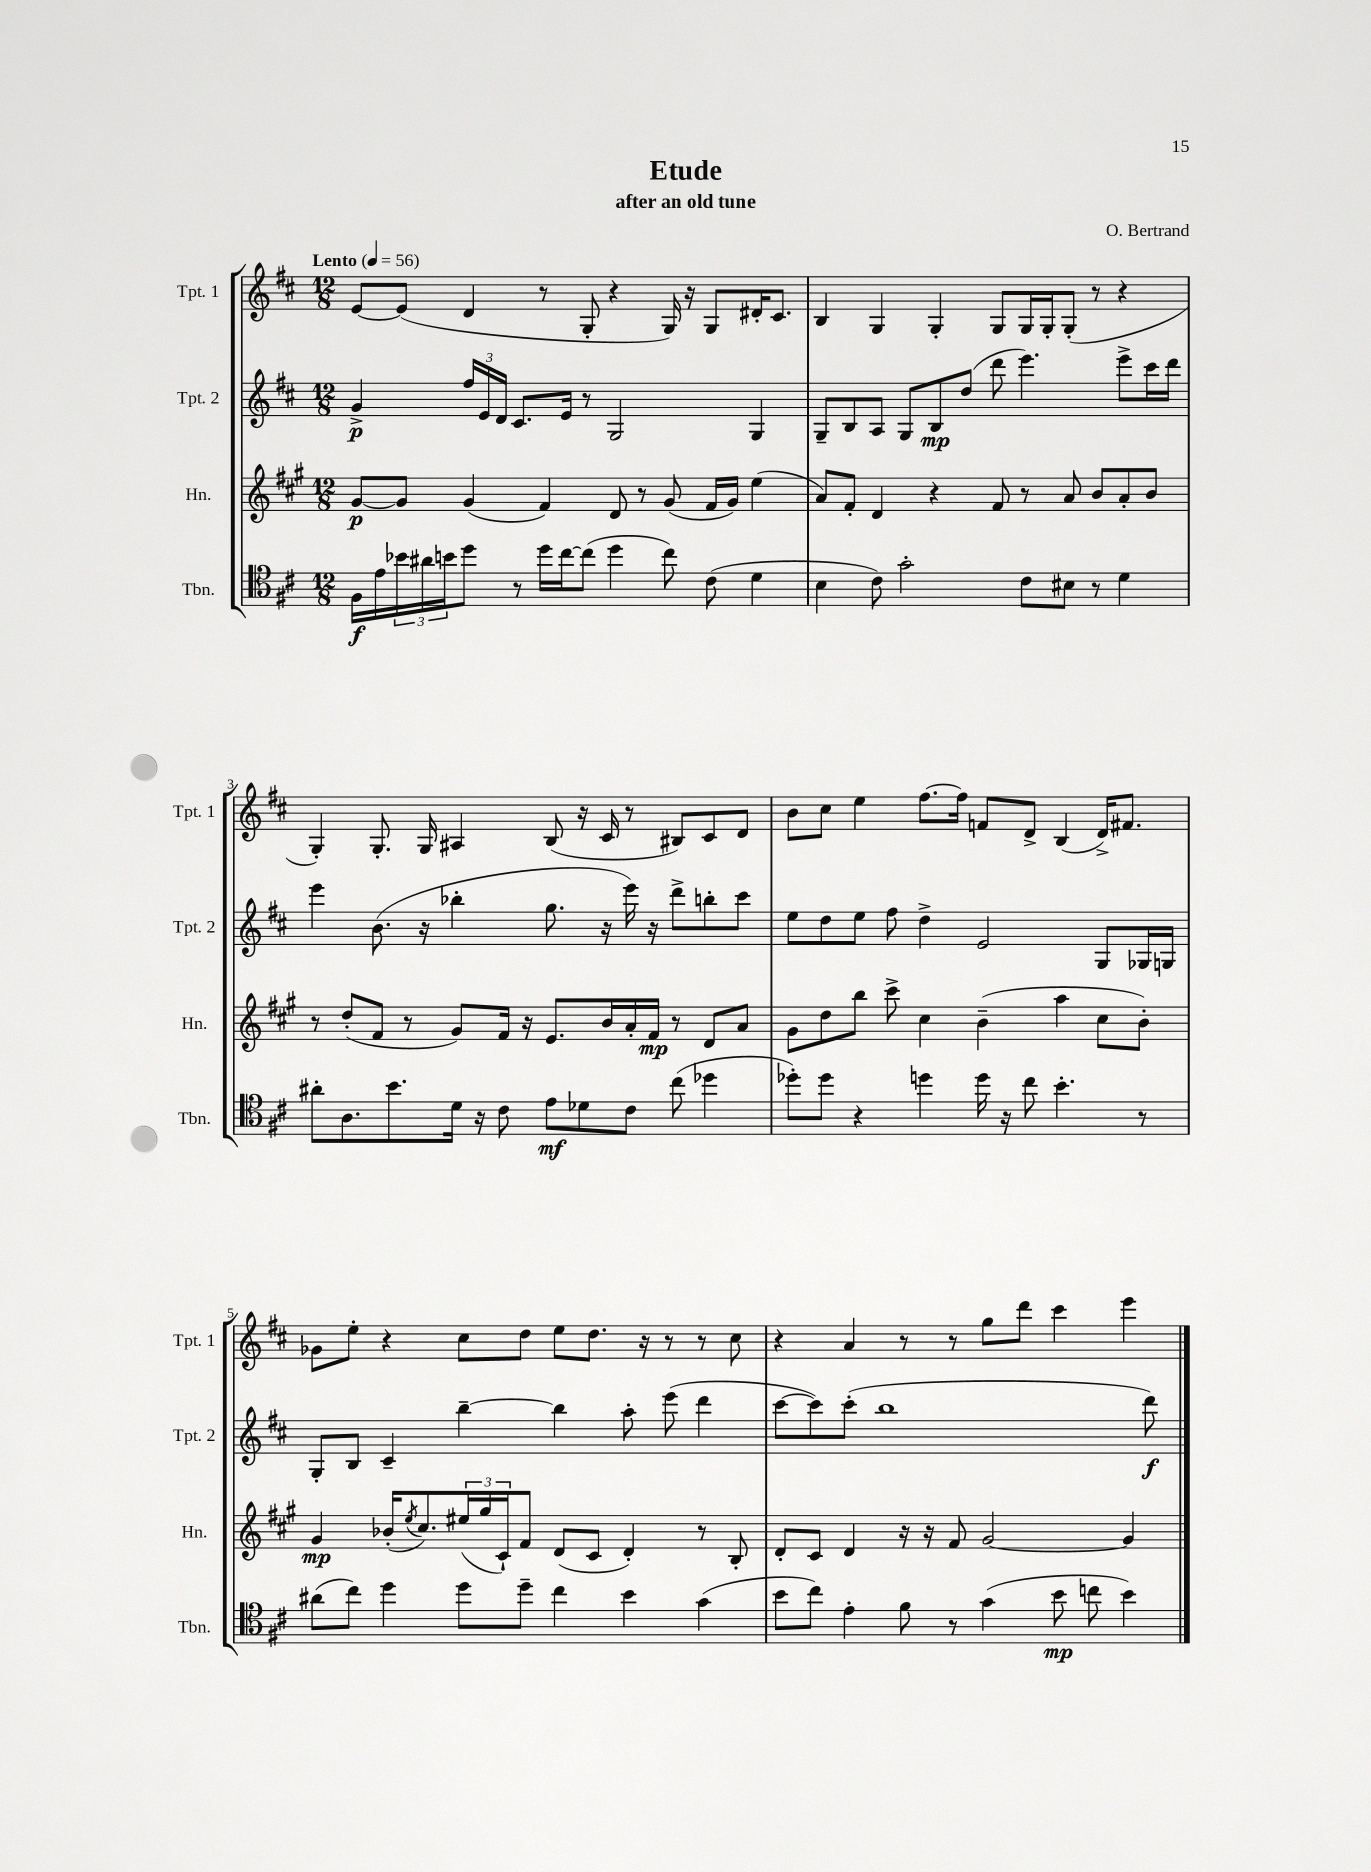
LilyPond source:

\header { title = "Etude" composer = "O. Bertrand" subtitle = "after an old tune" }
<<
\new StaffGroup <<
\new Staff = "s0" \with { instrumentName = "Tpt. 1" shortInstrumentName = "Tpt. 1" } {
    \clef treble \key d \major \numericTimeSignature \time 12/8 \tempo "Lento" 4 = 56
    e'8~ e'8( d'4 r8 g8-. r4 g16) r16 g8 dis'16-. cis'8. |
    b4 g4 g4-. g8 g16 g16-. g8-.( r8 r4 |
    g4-.) g8.-. g16 ais4 b8( r16 cis'16 r8 bis8) cis'8 d'8 |
    b'8 cis''8 e''4 fis''8.~ fis''16 f'8 d'8-> b4( d'16->) fis'8. |
    ges'8 e''8-. r4 cis''8 d''8 e''8 d''8. r16 r8 r8 cis''8 |
    r4 a'4 r8 r8 g''8 d'''8 cis'''4 e'''4 \bar "|." |
}
\new Staff = "s1" \with { instrumentName = "Tpt. 2" shortInstrumentName = "Tpt. 2" } {
    \clef treble \key d \major \numericTimeSignature \time 12/8
    g'4->\p \tuplet 3/2 { fis''16 e'16 d'16 } cis'8. e'16 r8 g2 g4 |
    g8-- b8 a8 g8 b8\mp d''8( d'''8 e'''4.) e'''8-> cis'''16 d'''16 |
    e'''4 b'8.( r16 bes''4-. g''8. r16 e'''16) r16 d'''8-> b''8-. cis'''8 |
    e''8 d''8 e''8 fis''8 d''4-> e'2 g8 ges16 g16 |
    g8-. b8 cis'4-- b''4~-- b''4 a''8-. e'''8( d'''4 |
    cis'''8~ cis'''8) cis'''8-.( b''1 d'''8\f) \bar "|." |
}
\new Staff = "s2" \with { instrumentName = "Hn." shortInstrumentName = "Hn." } {
    \clef treble \key a \major \numericTimeSignature \time 12/8
    gis'8~\p gis'8 gis'4( fis'4) d'8 r8 gis'8( fis'16 gis'16) e''4( |
    a'8) fis'8-. d'4 r4 fis'8 r8 a'8 b'8 a'8-. b'8 |
    r8 d''8-.( fis'8 r8 gis'8) fis'16 r16 e'8. b'16 a'16-. fis'16\mp r8 d'8 a'8 |
    gis'8 d''8 b''8 cis'''8-> cis''4 b'4--( a''4 cis''8 b'8-.) |
    gis'4\mp bes'16-.( \acciaccatura { e''8 } cis''8.) \tuplet 3/2 { eis''16( gis''16 cis'16-!) } fis'8 d'8( cis'8 d'4-.) r8 b8-. |
    d'8-. cis'8 d'4 r16 r16 fis'8 gis'2~ gis'4 \bar "|." |
}
\new Staff = "s3" \with { instrumentName = "Tbn." shortInstrumentName = "Tbn." } {
    \clef tenor \key d \major \numericTimeSignature \time 12/8
    fis16\f e'16 \tuplet 3/2 { bes'16 ais'16 b'16 } d''8 r8 d''16 cis''16~ cis''8( d''4 cis''8) cis'8( d'4 |
    b4 cis'8) g'2-. cis'8 bis8 r8 d'4 |
    ais'8-. a8. b'8. d'16 r16 cis'8 e'8\mf des'8 cis'8 cis''8( des''4 |
    des''8-.) des''8 r4 d''4 d''16 r16 cis''8 b'4.-. r8 |
    ais'8( cis''8) d''4 d''8 d''8-- cis''4 b'4 g'4( |
    b'8 cis''8) e'4-. fis'8 r8 g'4( b'8\mp c''8 b'4) \bar "|." |
}
>>
>>
